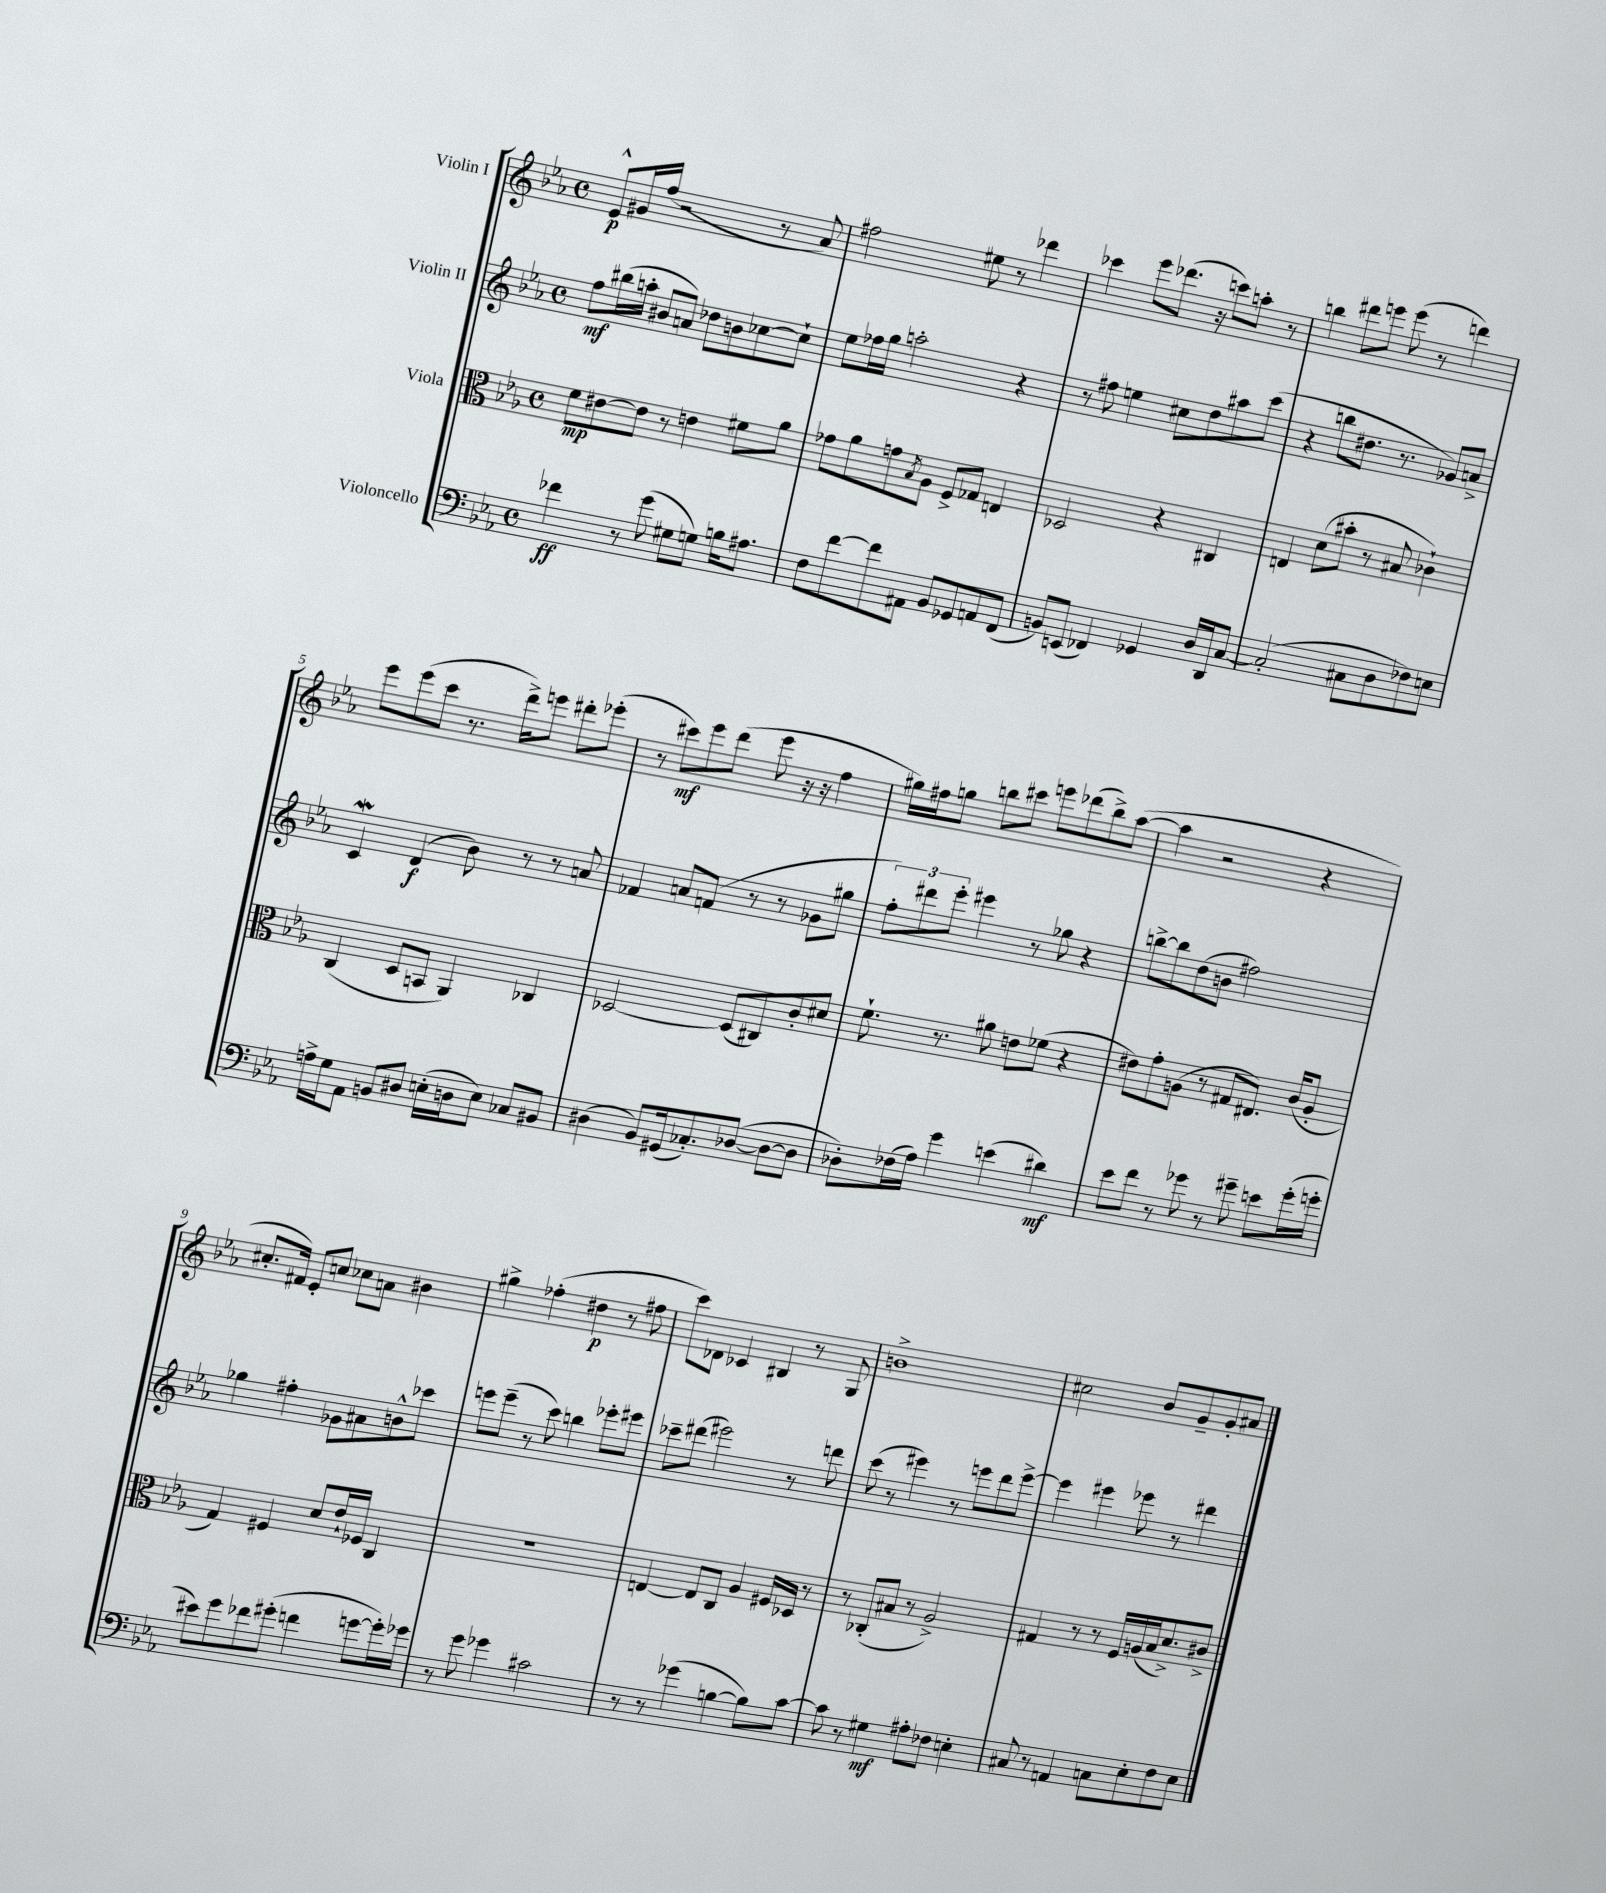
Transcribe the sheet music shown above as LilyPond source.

<<
\new StaffGroup <<
\new Staff = "s0" \with { instrumentName = "Violin I" } {
    \clef treble \key ees \major \defaultTimeSignature \time 4/4
    ees'8-^\p gis'16 f''16( r2 r8 aes'8) |
    fis''2 eis''8 r8 des'''4 |
    ces'''4 ees'''8 des'''8.( r16 c'''8) a''8-. r8 |
    b''4 dis'''8 e'''8 e'''8( r8 d'''4) |
    ees'''8 ees'''8( c'''8 r8. d'''16->) e'''8 dis'''8-. ees'''8-.( |
    r8 cis'''8\mf) ees'''8 d'''8( ees'''8 r16 r16 f''4 |
    gis''16) fis''16 g''8 b''8 cis'''8 e'''8 des'''8( b''8->) aes''8~( |
    aes''4 r2 r4 |
    cis''8.-. fis'16) ees'8-. c''8 ces''8 a'8 bis'4 |
    gis''4-> fes''4-.( dis''4\p r8 fis''8 |
    c'''8) des'8 ces'4 bis4 r8 g8 |
    b'1-> |
    cis''2 bes'8 g'8-- g'8-. ais'8 \bar "|." |
}
\new Staff = "s1" \with { instrumentName = "Violin II" } {
    \clef treble \key ees \major \defaultTimeSignature \time 4/4
    f''8\mf bis''16( a''16-. bis'8 a'8) des''8 b'8 ces''8~ ces''8-! |
    ees''8 fes''16 g''16 a''2-. r4 |
    r8 fis''8 e''4 cis''8 d''8 ais''8 c'''8( |
    r4 b''8 dis''8. r8. ges'8) a'8-> |
    c'4\mordent d'4\f( bes'8) r8 r8 a'8 |
    fes'4 a'8 f'8( r8 r8 ges'8 gis''8 |
    \tuplet 3/2 { f''8-.) dis'''8 ees'''8-. } eis'''4 r8 ges''8 r4 |
    b''8~-> b''8 d''8( b'8 fis''2) |
    ges''4 fis''4-. ges'8 ais'8 b'8-^ ces'''8 |
    e'''8 e'''8--( r8 c'''8) b''4 ees'''8-. eis'''8 |
    ces'''8-- dis'''8( eis'''2) r8 d'''8 |
    c'''8( r8 eis'''4) r8 e'''8 d'''8 e'''8~-> |
    e'''4 eis'''4 ees'''8 r8 dis'''4 \bar "|." |
}
\new Staff = "s2" \with { instrumentName = "Viola" } {
    \clef alto \key ees \major \defaultTimeSignature \time 4/4
    f'8\mp eis'8~ eis'8 r8 e'4 fis'8 aes'8 |
    ges'8 aes'8 g'8 \acciaccatura { bes8 } aes8 f8-> ges8 e4 |
    des2 r4 cis4 |
    e4 d'8( bis'8-. r8 bis8 ces'4-!) |
    c4( d8 b,8 aes,4) ces4 |
    des2~ des8( cis8) c'8-. dis'8 |
    f'8.-! r8. ais'8 e'8 fes'8( r4 |
    eis'8) g'8-. a8( r8 gis8 eis8.) c'16( a8-. |
    g4) fis4 d'8 ees'16-! fes16 c4 |
    R1 |
    e4~ e8 c8 aes4 fis16 des16 r8 |
    r8 ces8-.( bis8 r8 aes2->) |
    gis4 r8 r8 f16 a16( bes16 d'8.->) cis'8-> \bar "|." |
}
\new Staff = "s3" \with { instrumentName = "Violoncello" } {
    \clef bass \key ees \major \defaultTimeSignature \time 4/4
    fes'4\ff r8 g'8( gis8 g8) b16 ais8. |
    f8 f'8~ f'8 ais,8 bes,8 ges,8 a,8 f,8( |
    b,8) e,8( fes,4) ges,4 d16 d,16 c8~ |
    c2-.( cis8 d8 fes8) e8 |
    a16-> g16 aes,8 b,8 dis8 e16-.( d16 e8) ces8 bis,8 |
    dis4( bes,8) gis,16( ces8.-.) des8~( des8~ des8 |
    des8-.) fes16( aes16) g'4 e'4( dis'4\mf) |
    ees'8 f'8 r8 ges'8 r8 gis'8-- e'8 gis'16-.( g'16-. |
    eis'8) g'8 fes'8 gis'8-.( f'4 g'8~ g'16-.) ges'16 |
    r8 g'8 ges'4 cis'2 |
    r8 r8 ges'4( b4~ b8) c'8~ |
    c'8 r8 gis4\mf ais8-. fes8 e4-. |
    cis8 r8 a,4 c8 ees8-. f8 ees8 \bar "|." |
}
>>
>>
